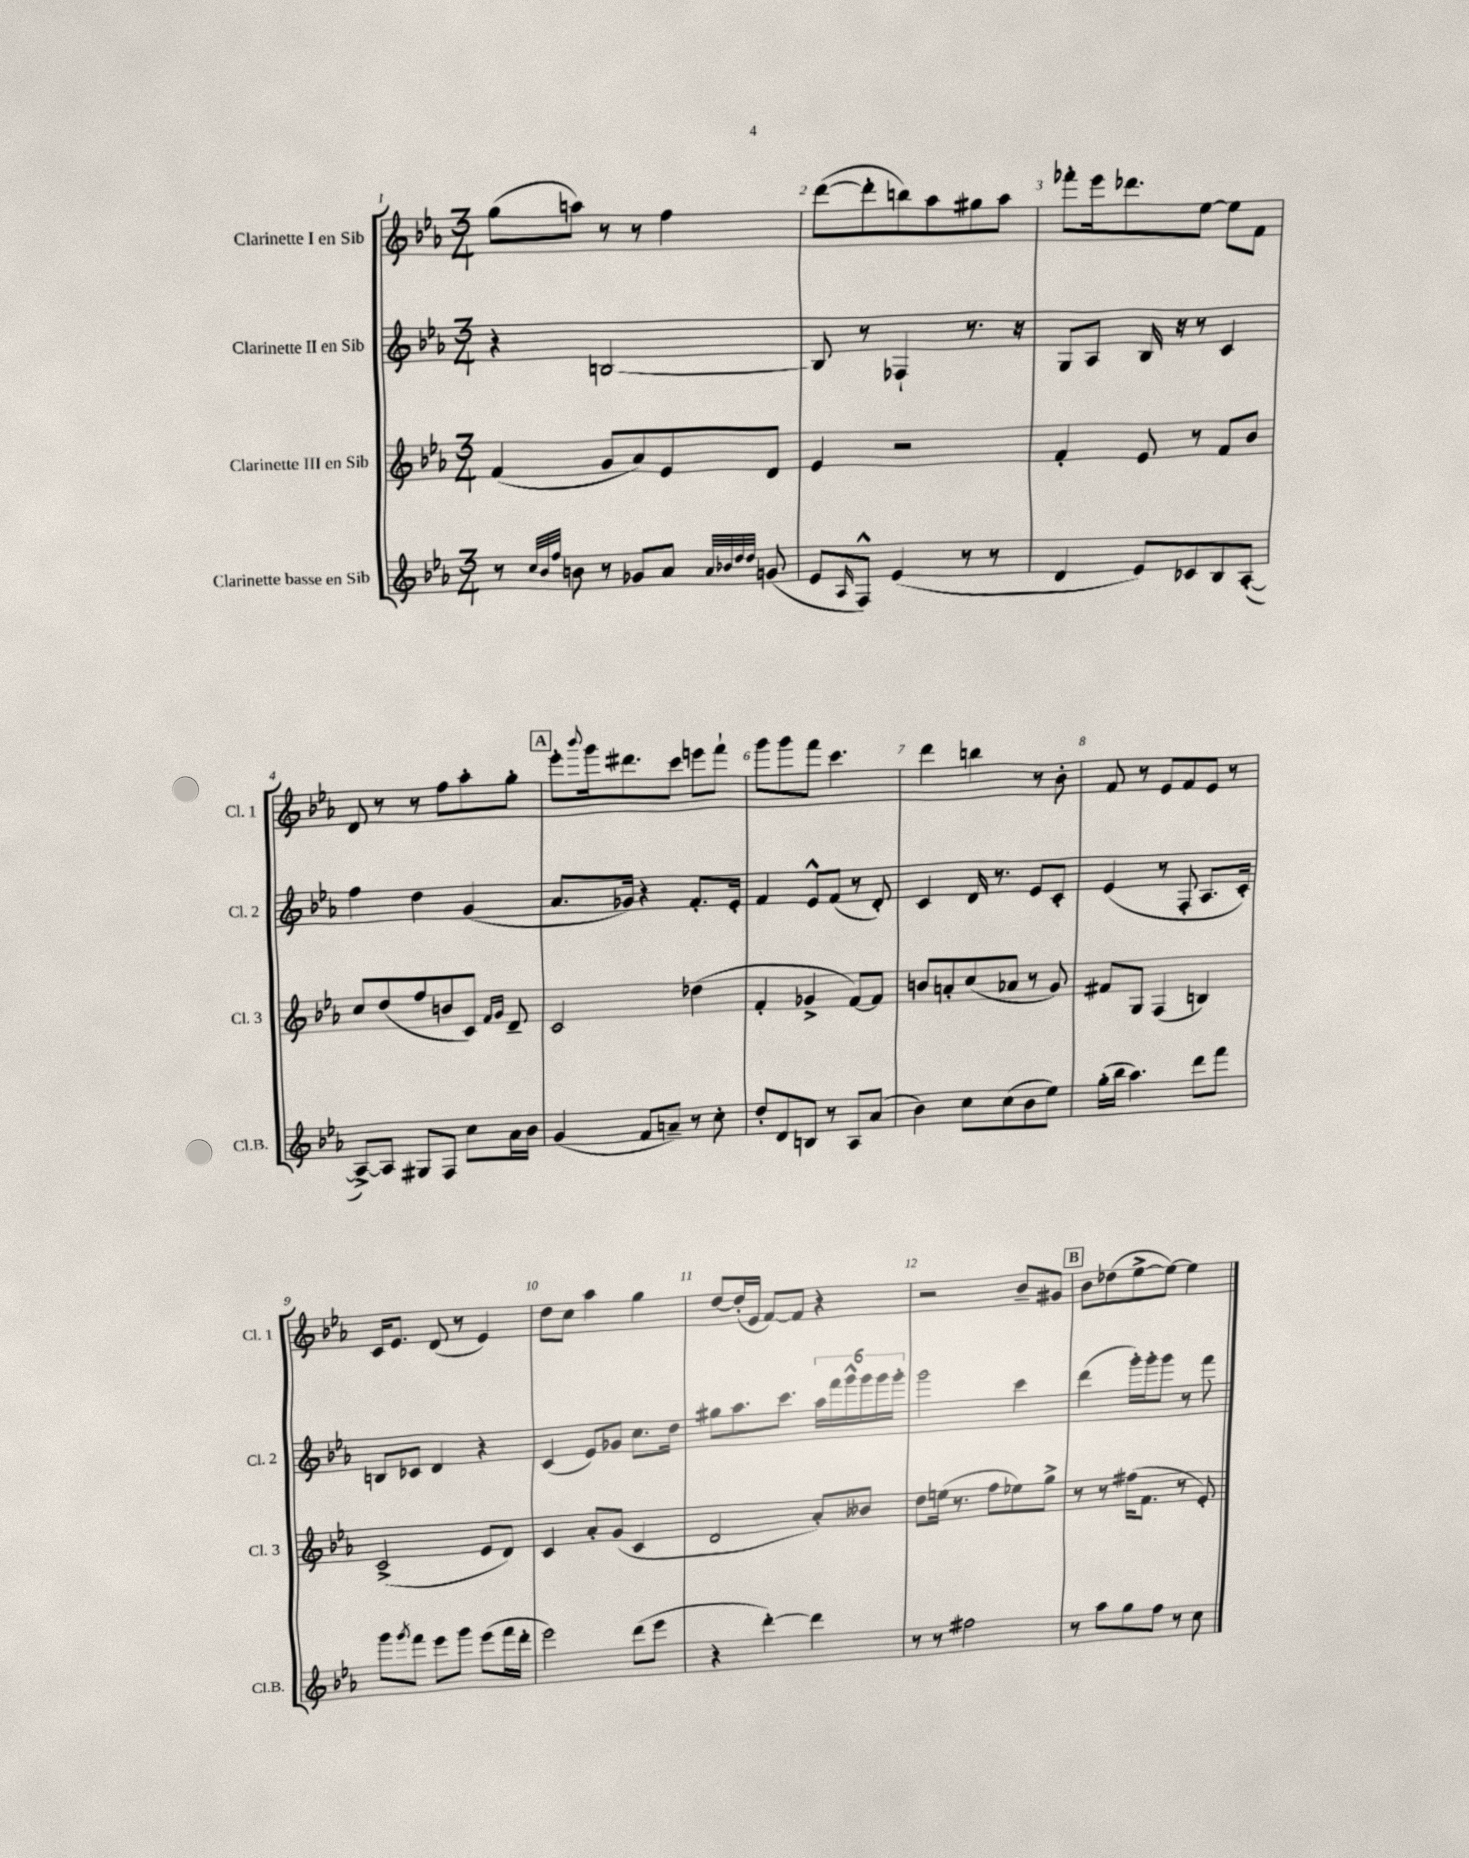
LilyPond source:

<<
\new StaffGroup <<
\new Staff = "s0" \with { instrumentName = "Clarinette I en Sib" shortInstrumentName = "Cl. 1" } {
    \clef treble \key ees \major \numericTimeSignature \time 3/4
    g''8( a''8) r8 r8 f''4 |
    d'''8~( d'''8-. b''8) aes''8 gis''8 aes''8 |
    fes'''8-. ees'''16 des'''8. ees''8~ ees''8 f'8 |
    d'8 r8 r8 f''8 aes''8-. g''8-. |
    \mark \markup { \box "A" } ees'''8-. \appoggiatura { bes'''8 } g'''16 dis'''8. c'''8 e'''8 f'''8-! |
    g'''8 g'''8 f'''8 c'''4. |
    d'''4 b''4 r8 bes'8-. |
    f'8 r8 ees'8 f'8 ees'8 r8 |
    c'16 ees'8. d'8( r8 ees'4) |
    d''8 c''8 aes''4 g''4 |
    d''8~ d''16-.( ees'16 f'8~) f'8 r4 |
    r2 bes'8-- gis'8 |
    \mark \markup { \box "B" } bes'8 des''8( ees''8~-> ees''8~) ees''4 \bar "|." |
}
\new Staff = "s1" \with { instrumentName = "Clarinette II en Sib" shortInstrumentName = "Cl. 2" } {
    \clef treble \key ees \major \numericTimeSignature \time 3/4
    r4 b2~ |
    b8 r8 fes4-! r8. r16 |
    g8 aes8 bes16 r16 r8 c'4 |
    f''4 d''4 g'4( |
    \mark \markup { \box "A" } aes'8. ges'16) r4 f'8.-. ees'16-. |
    f'4 ees'8-^ f'8( r8 d'8-.) |
    c'4 d'16 r8. ees'8 c'8-. |
    ees'4( r8 f8-. aes8. c'16-.) |
    b8 ces'8 d'4 r4 |
    c'4( ees'8) ges'8 c''8. d''16 |
    gis''8 aes''8. c'''8. \tuplet 6/4 { aes''16 f'''16 g'''16-^ g'''16 g'''16 g'''16-. } |
    g'''2 c'''4 |
    \mark \markup { \box "B" } d'''4( g'''16-.) g'''16-. g'''8 r8 f'''8 \bar "|." |
}
\new Staff = "s2" \with { instrumentName = "Clarinette III en Sib" shortInstrumentName = "Cl. 3" } {
    \clef treble \key ees \major \numericTimeSignature \time 3/4
    f'4( g'8 aes'8) ees'8 d'8 |
    ees'4 r2 |
    f'4-. ees'8 r8 f'8 bes'8 |
    c''8 d''8( f''8 b'8 c'8) \grace { f'16 g'16 } d'8-- |
    \mark \markup { \box "A" } c'2 des''4( |
    f'4-. ges'4-> f'8~) f'8 |
    b'8 a'8-. c''8( aes'8 r8 g'8) |
    fis'8 g8 f4( b4) |
    c'2->( ees'8 d'8) |
    c'4 aes'8-. g'8( c'4 |
    d'2 aes'8-.) beses'8 |
    d''8 e''16( r8. f''8 ees''8) g''8-> |
    \mark \markup { \box "B" } r8 r8 fis''16( f'8. r8 ees'8-.) \bar "|." |
}
\new Staff = "s3" \with { instrumentName = "Clarinette basse en Sib" shortInstrumentName = "Cl.B." } {
    \clef treble \key ees \major \numericTimeSignature \time 3/4
    r8 \grace { c''32 bes'32 f''32 } b'8 r8 ges'8 aes'8 \grace { aes'32 bes'32 d''32 d''32 } g'8( |
    ees'8 \grace { aes16 } f8-^) ees'4( r8 r8 |
    d'4 ees'8) ces'8 bes8 aes8~-.( |
    aes8~->) aes8 gis8 f8 c''8 aes'16 bes'16 |
    \mark \markup { \box "A" } g'4( f'8 a'8--) r8 c''8-. |
    d''8-. d'8 b8 r8 aes8 aes'8( |
    bes'4) c''8 c''8( bes'8 ees''8) |
    g''16-.( bes''16 aes''4.) d'''8 f'''8 |
    g'''8 \acciaccatura { g'''8 } f'''8 ees'''8 g'''8 ees'''8( f'''16 d'''16-. |
    ees'''2) d'''8( ees'''8 |
    r4 d'''4~-.) d'''4 |
    r8 r8 fis''2 |
    \mark \markup { \box "B" } r8 aes''8 g''8 f''8 r8 c''8 \bar "|." |
}
>>
>>
\layout { \context { \Score \override BarNumber.break-visibility = ##(#f #t #t) barNumberVisibility = #all-bar-numbers-visible } }
